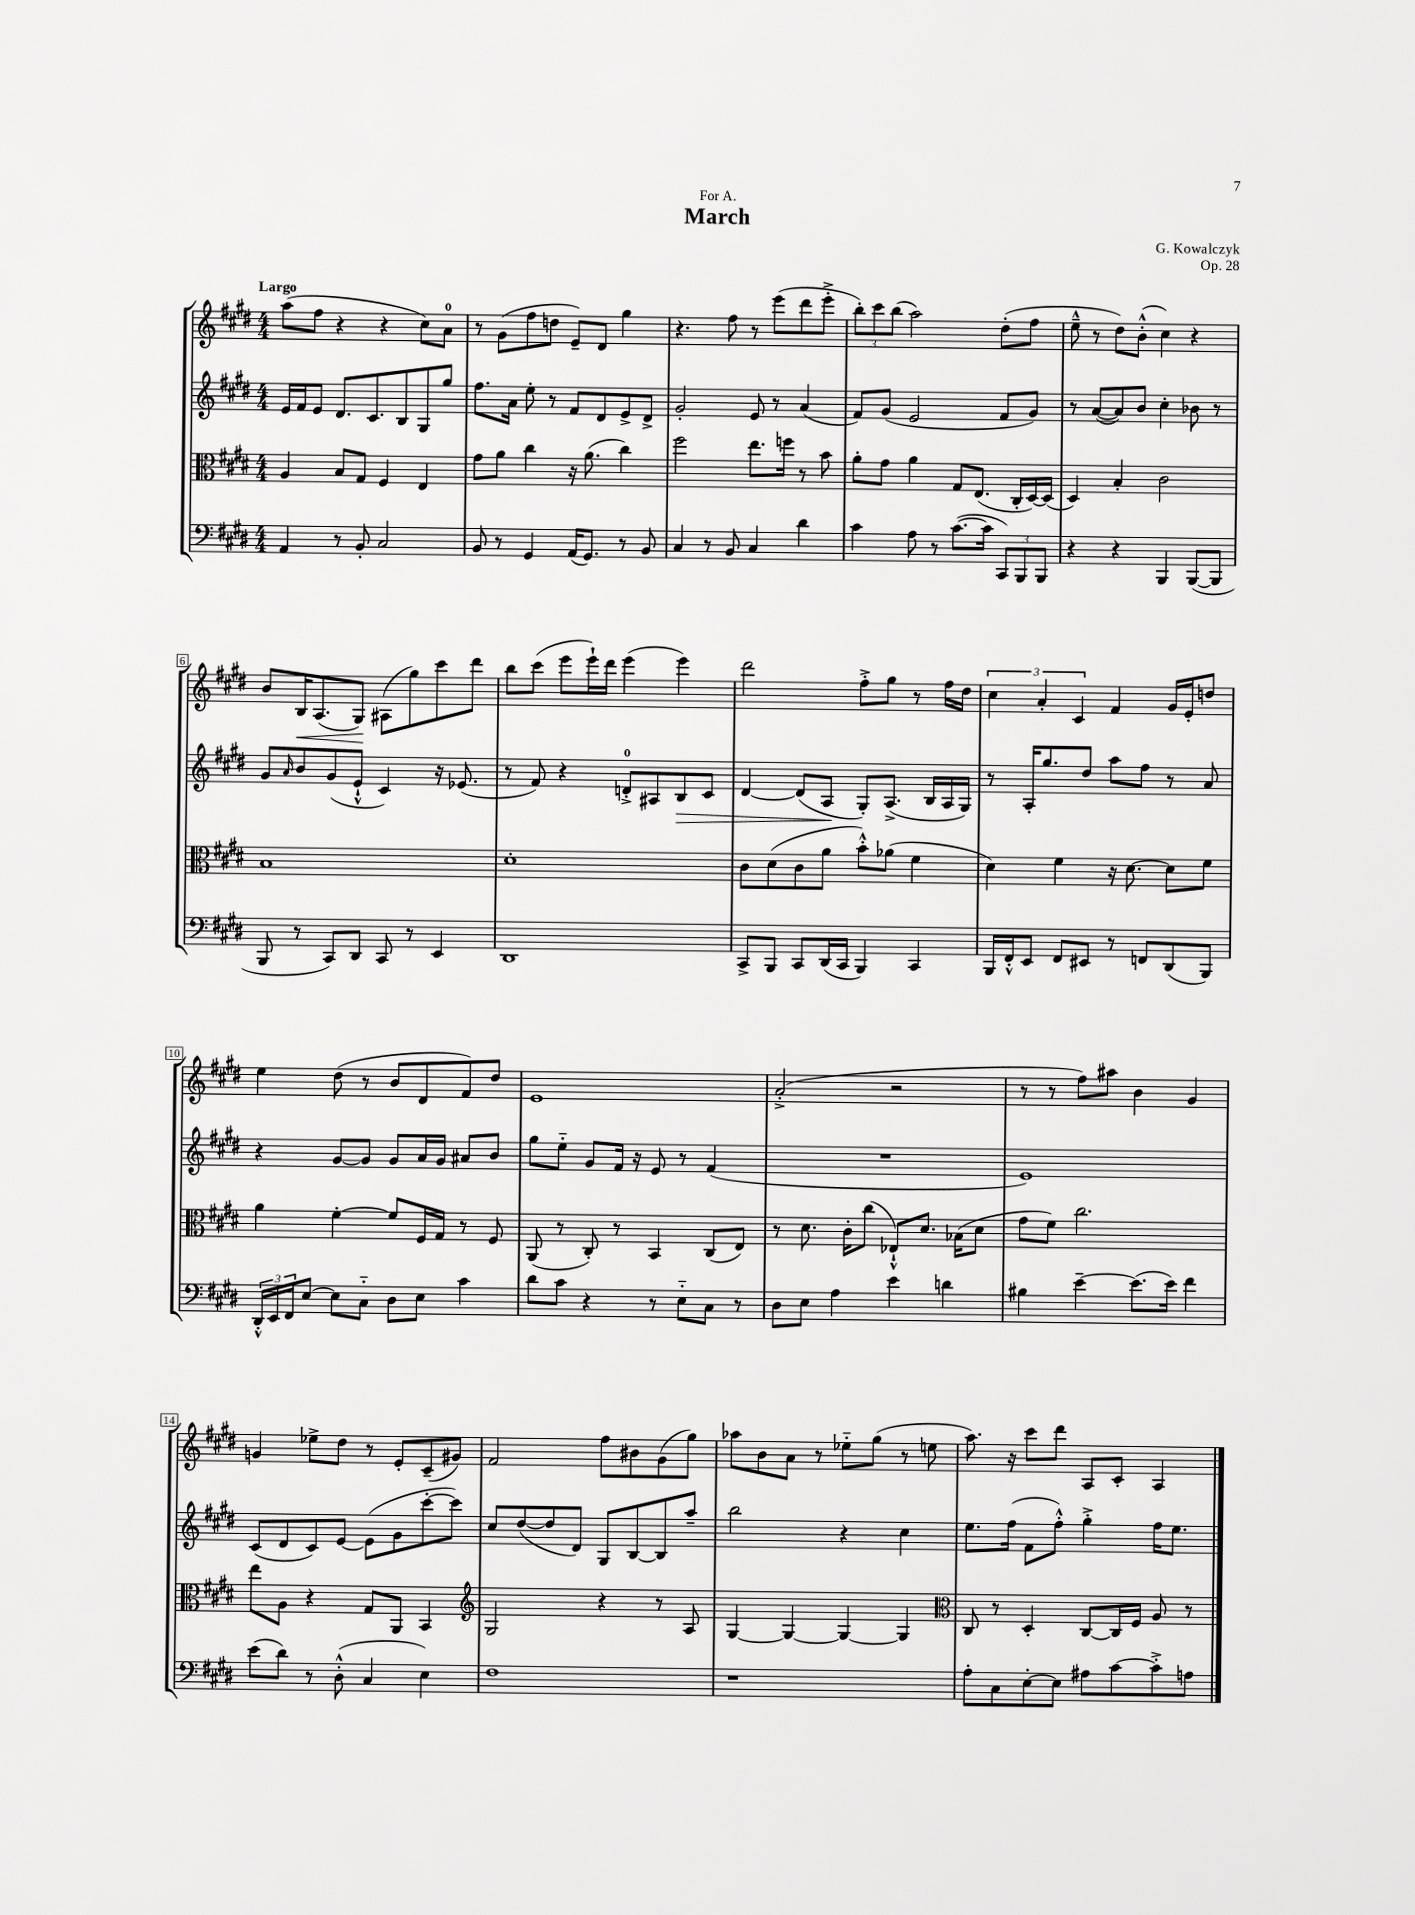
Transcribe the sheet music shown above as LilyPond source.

\header { title = "March" composer = "G. Kowalczyk" dedication = "For A." opus = "Op. 28" }
<<
\new StaffGroup <<
\new Staff = "s0" {
    \clef treble \key e \major \numericTimeSignature \time 4/4 \tempo "Largo"
    a''8( fis''8 r4 r4 cis''8) a'8-0 |
    r8 gis'8( fis''8 d''8 e'8--) dis'8 gis''4 |
    r4. fis''8 r8 e'''8( dis'''8 e'''8-.-> |
    \tuplet 3/2 { b''8-.) cis'''8 b''8( } a''2) dis''8-.( fis''8 |
    e''8---^ r8 dis''8) b'8-.-^( cis''4) r4 |
    b'8 b16\< a8.( gis8\!) ais8( gis''8) cis'''8 dis'''8 |
    b''8 cis'''8( e'''8 e'''16-!) dis'''16 e'''4( e'''4) |
    dis'''2 fis''8-.-> gis''8 r8 fis''16 dis''16 |
    \tuplet 3/2 { cis''4 a'4-. cis'4 } fis'4 gis'16 e'16-. d''8 |
    e''4 dis''8( r8 b'8 dis'8 fis'8) dis''8 |
    e'1 |
    a'2-.->( r2 |
    r8 r8 fis''8) ais''8 b'4 gis'4 |
    g'4 ees''8-> dis''8 r8 e'8-. cis'8--( gis'8) |
    fis'2 fis''8 bis'8 gis'8( gis''8) |
    aes''8 b'8 a'8 r8 ees''8-_ gis''8( r8 e''8 |
    a''8.) r16 cis'''8 dis'''8 a8 cis'8-. a4 \bar "|." |
}
\new Staff = "s1" {
    \clef treble \key e \major \numericTimeSignature \time 4/4
    e'16 fis'16 e'8 dis'8. cis'8. b8 gis8 gis''8 |
    fis''8. a'16 e''8-. r8 fis'8 dis'8 e'8-> dis'8-> |
    gis'2-. e'8 r8 a'4( |
    fis'8) gis'8( e'2 fis'8 gis'8) |
    r8 a'8~( a'8) b'8 cis''4-. bes'8 r8 |
    gis'8 \grace { a'16 } b'8 gis'8( e'8-!-^ cis'4) r16 ees'8.( |
    r8 fis'8) r4 d'8-0-.-> ais8 b8\> cis'8 |
    dis'4~ dis'8( a8\! gis8-.) a8.->( b16 a16 gis16) |
    r8 a16-. gis''8. dis''8 a''8 fis''8 r8 a'8 |
    r4 gis'8~ gis'8 gis'8 a'16 gis'16 ais'8 b'8 |
    gis''8 e''8-_ gis'8 fis'16 r16 e'8 r8 fis'4( |
    R1 |
    e'1) |
    cis'8( dis'8 cis'8) e'8~ e'8( gis'8 cis'''8~-. cis'''8) |
    cis''8 dis''8~( dis''8 dis'8) gis8 b8~ b8 a''8-- |
    b''2 r4 cis''4 |
    e''8. fis''16( fis'8 fis''8-.-^) gis''4-.-> fis''16 e''8. \bar "|." |
}
\new Staff = "s2" {
    \clef alto \key e \major \numericTimeSignature \time 4/4
    a4 b8 gis8 fis4 e4 |
    gis'8 a'8 cis''4 r16 a'8.( cis''4) |
    fis''2 e''8. f''16 r8 b'8 |
    a'8-. gis'8 a'4 gis8 e8.( cis16-. dis16~) dis16( |
    dis4) b4-. cis'2 |
    b1 |
    dis'1-. |
    cis'8 dis'8( cis'8 a'8 b'8-.-^) aes'8( fis'4 |
    dis'4) fis'4 r16 dis'8.~ dis'8 fis'8 |
    a'4 fis'4~-. fis'8 fis16 gis16 r8 fis8 |
    a,8( r8 cis8-.) r8 b,4 cis8( e8) |
    r8 dis'8. cis'16-. cis''8( ees8-!-^) dis'8. bes16( dis'8 |
    gis'8 fis'8) cis''2. |
    e''8 a8 r4 gis8 a,8 b,4 |
    \clef treble gis2 r4 r8 a8 |
    gis4~ gis4~ gis4~ gis4 |
    \clef alto cis8 r8 dis4-. cis8~ cis16 fis16 a8 r8 \bar "|." |
}
\new Staff = "s3" {
    \clef bass \key e \major \numericTimeSignature \time 4/4
    a,4 r8 b,8-. cis2 |
    b,8 r8 gis,4 a,16( gis,8.) r8 b,8 |
    cis4 r8 b,8 cis4 dis'4 |
    cis'4 a8 r8 cis'8.~( cis'16 \tuplet 3/2 { cis,8) b,,8 b,,8 } |
    r4 r4 b,,4 b,,8~( b,,8 |
    b,,8 r8 cis,8) dis,8 cis,8 r8 e,4 |
    dis,1 |
    cis,8-> b,,8 cis,8 dis,16( cis,16 b,,4) cis,4 |
    b,,16 fis,16-.-^ e,8 fis,8 eis,8 r8 f,8 dis,8( b,,8) |
    \tuplet 3/2 { dis,16-.-^ e,16 fis,16 } e8~ e8 cis8-_ dis8 e8 cis'4 |
    dis'8 cis'8 r4 r8 e8-_ cis8 r8 |
    dis8 e8 a4 e'4 d'4 |
    bis4 e'4~-- e'8.( e'16) fis'4 |
    e'8( dis'8) r8 dis8-.-^( cis4 e4) |
    fis1 |
    r1 |
    a8-. cis8 e8~-. e8 ais8 cis'8~ cis'8-.-> a8 \bar "|." |
}
>>
>>
\layout { \context { \Score \override BarNumber.stencil = #(make-stencil-boxer 0.1 0.3 ly:text-interface::print) } }
